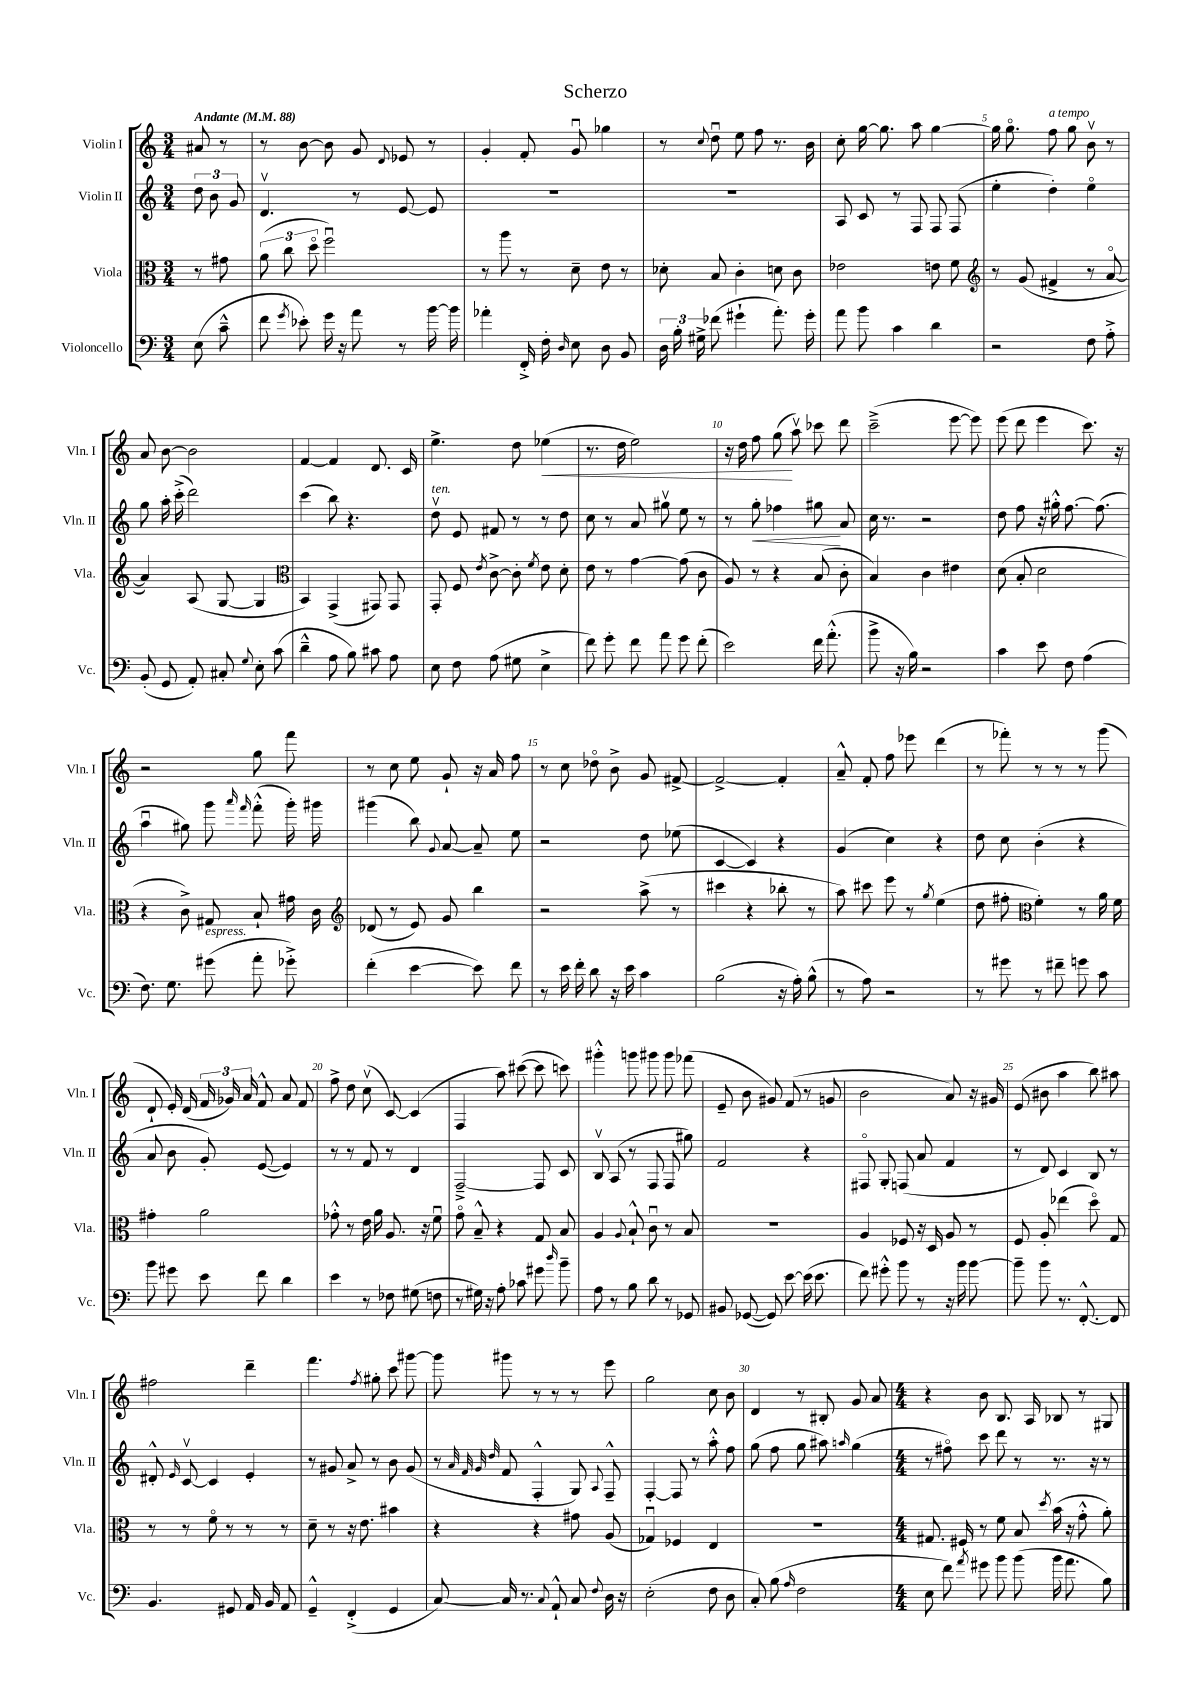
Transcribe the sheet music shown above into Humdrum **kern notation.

**kern	**kern	**kern	**dynam	**kern	**dynam
*part4	*part3	*part2	*part2	*part1	*part1
*staff4	*staff3	*staff2	*staff2	*staff1	*staff1
*I"Violoncello	*I"Viola	*I"Violin II	*	*I"Violin I	*
*I'Vc.	*I'Vla.	*I'Vln. II	*	*I'Vln. I	*
*clefF4	*clefC3	*clefG2	*	*clefG2	*
*k[]	*k[]	*k[]	*	*k[]	*
*M3/4	*M3/4	*M3/4	*	*M3/4	*
*MM88	*MM88	*MM88	*	*MM88	*
=	=	=	=	=	=
!	!	!	!	!LO:TX:a:B:t=Andante	!
(8E\	8r	12dd\	.	8a#X/	.
.	.	12b\	.	.	.
8c~^^\	8g#X\	.	.	8r	.
.	.	12g/	.	.	.
=1	=1	=1	=1	=1	=1
8f\	(12a\	4.dv/	.	8r	.
.	12cc\	.	.	.	.
8qg/	.	.	.	.	.
8e-X'\)	.	.	.	[8b\	.
.	12dd\	.	.	.	.
16g\	2ffu\)	.	.	8b\]	.
16r	.	.	.	.	.
8a\	.	8r	.	8g/	.
.	.	.	.	8qqd/	.
8r	.	[8e/	.	8e-X/	.
[16b\	.	8e/]	.	8r	.
16b\]	.	.	.	.	.
=2	=2	=2	=2	=2	=2
4a-X'\	8r	2.r	.	4g'/	.
.	8aa\	.	.	.	.
16FF'^/	8r	.	.	8f'/	.
16F'\	.	.	.	.	.
16qqD/	.	.	.	.	.
8E\	8d~\	.	.	8gu/	.
8D\	8e\	.	.	4gg-X\	.
8BB/	8r	.	.	.	.
=3	=3	=3	=3	=3	=3
24D\	8d-X'\	2.r	.	8r	.
24B'\	.	.	.	.	.
24G#X^\	.	.	.	.	.
.	.	.	.	8qqcc/	.
(8f-X\	8B/	.	.	8ddu\	.
4g#X`\	4c'\	.	.	8ee\	.
.	.	.	.	8ff\	.
8.a'\)	8dn\	.	.	8.r	.
.	8c\	.	.	.	.
16g#'\	.	.	.	16b\	.
=4	=4	=4	=4	=4	=4
8a\	2e-X\	8A/	.	8cc'\	.
8b\	.	8c/	.	[16gg\	.
.	.	.	.	8.gg\]	.
4c\	.	8r	.	.	.
.	.	8F/	.	8aa\	.
4d\	8en\	8F/	.	[4gg\	.
.	8f\	(8F/	.	.	.
=5	=5	=5	=5	=5	=5
*	*clefG2	*	*	*	*
2r	8r	4ee'\	.	16gg\]	.
.	.	.	.	8.gg\	.
.	(8g/	.	.	.	.
!	!	!	!	!LO:TX:a:i:t=a tempo	!
.	4f#X^/	4dd'\)	.	8ff\	.
.	.	.	.	8gg\	.
8F\	8r	4ee\	.	8bv\	.
8A'^\	[8a/	.	.	8r	.
!!LO:LB:g=z
=6	=6	=6	=6	=6	=6
(8BB'/	4a/])	8gg\	.	8a/	.
8GG/	.	16aa'\	.	[8b\	.
.	.	(16ccc'^\	.	.	.
8AA'/)	(8A/	2ddd\)	.	2b\]	.
8C#X'/	[8G/	.	.	.	.
8qqG/	.	.	.	.	.
8E'\	4G/]	.	.	.	.
(8c\	.	.	.	.	.
=7	=7	=7	=7	=7	=7
*	*clefC3	*	*	*	*
4d~^^\	4BB/)	(4ccc\	.	[4f/	.
8A\	(4GG^/	8bb\)	.	4f/]	.
8B\)	.	4.r	.	.	.
8c#X\	8GG#X/)	.	.	8.d/	.
8A\	8GG#/	.	.	.	.
.	.	.	.	16c/	.
=8	=8	=8	=8	=8	=8
!	!	!LO:TX:a:i:t=ten.	!	!	!
8E\	8GG'/	8ddv\	.	4.ee^\	.
8F\	8F/	8e/	.	.	.
.	8qe/	.	.	.	.
(8A\	[8c^\	8f#X/	.	.	.
8G#X\	8c'\]	8r	.	8dd\	.
.	8qf/	.	.	.	.
!	!	!	!	!	!LO:HP:b
4E^\	8e\	8r	.	(4ee-X\	<
.	8d'\	8dd\	.	.	.
=9	=9	=9	=9	=9	=9
8f\)	8e\	8cc\	.	8.r	.
8g'\	8r	8r	.	.	.
.	.	.	.	16dd\	.
8f\	[4g\	8a/	.	2ee\)	.
8a\	.	8gg#Xv\	.	.	.
8g\	(8g\]	8ee\	.	.	.
(8f'\	8c\	8r	.	.	.
=10	=10	=10	=10	=10	=10
2e\)	8A/)	8r	.	16r	.
.	.	.	.	16dd\	.
!	!	!	!LO:HP:b	!	!
.	8r	8gg'\	<	8ff\	.
.	4r	4ff-X\	.	(8gg\	.
.	.	.	.	8aav\)	[
16f\	(8B/	8gg#X\	.	8ccc-X\	.
(8.a'^^\	.	.	.	.	.
.	8c'\	8a/	[	8ddd\	.
=11	=11	=11	=11	=11	=11
8b^\	4B/)	16cc\	.	(2ccc~^\	.
.	.	8.r	.	.	.
16r	.	.	.	.	.
16B\)	.	.	.	.	.
2r	4c\	2r	.	.	.
.	4e#X\	.	.	[8eee\	.
.	.	.	.	8eee\])	.
=12	=12	=12	=12	=12	=12
4c\	(8d\	8dd\	.	(8eee\	.
.	8B'/	8ff\	.	8ddd\	.
8e\	2d\	16r	.	4eee\	.
.	.	16gg#X'^^\	.	.	.
8F\	.	[8.ff\	.	.	.
(4A\	.	.	.	8.ccc\)	.
.	.	(8.ff\]	.	.	.
.	.	.	.	16r	.
!!LO:LB:g=z
=13	=13	=13	=13	=13	=13
8.F\)	4r	4aau\	.	2r	.
8.G\	.	.	.	.	.
.	8c^\)	8gg#X\)	.	.	.
!LO:TX:a:i:t=espress.	!	!	!	!	!
(8g#X\	8G#X/	8ggg\	.	.	.
.	.	16qqaaa/	.	.	.
.	.	16qqfff/	.	.	.
8a'\	8B`/	(8fff'^^\	.	8gg\	.
8g-X'^\)	16g#X\	16ggg'\)	.	8fff\	.
.	16c\	16ggg#X\	.	.	.
=14	=14	=14	=14	=14	=14
*	*clefG2	*	*	*	*
(4f'\	(8d-X/	(4ggg#X\	.	8r	.
.	8r	.	.	8cc\	.
[4e\	8e/)	8bb\)	.	8ee\	.
.	.	8qqg/	.	.	.
.	8g/	[8a/	.	8g`/	.
8e\])	4bb\	8a~/]	.	16r	.
.	.	.	.	16a/	.
8f\	.	8ee\	.	8ff\	.
=15	=15	=15	=15	=15	=15
8r	2r	2r	.	8r	.
16e\	.	.	.	8cc\	.
16f'\	.	.	.	.	.
8d\	.	.	.	8dd-X\	.
16r	.	.	.	8b^\	.
16e\	.	.	.	.	.
4c\	(8aa^\	8dd\	.	8g/	.
.	8r	(8ee-X\	.	[8f#X^/	.
=16	=16	=16	=16	=16	=16
(2B\	4ccc#X\	[4c/	.	2f#^/_	.
.	4r	4c/])	.	.	.
16r	8bb-X'\	4r	.	4f#'/]	.
16A'\)	.	.	.	.	.
(8B^^\	8r	.	.	.	.
=17	=17	=17	=17	=17	=17
8r	8aa\)	(4g/	.	8a~^^/	.
8A\)	8ccc#X\	.	.	8f'/	.
2r	8eee\	4cc\)	.	8ff\	.
.	8r	.	.	8eee-X\	.
.	8qgg/	.	.	.	.
.	(4ee\	4r	.	(4ddd\	.
=18	=18	=18	=18	=18	=18
8r	8dd\	8dd\	.	8r	.
8g#X\	8ff#X'\	8cc\	.	8fff-X'\)	.
*	*clefC3	*	*	*	*
8r	4f'\)	(4b'\	.	8r	.
8f#X~\	.	.	.	8r	.
8gn\	8r	4r	.	8r	.
8c\	16a\	.	.	(8ggg\	.
.	16f\	.	.	.	.
!!LO:LB:g=z
=19	=19	=19	=19	=19	=19
8b\	4g#X'\	8a/	.	8d`/	.
8g#X\	.	8b\	.	16e'/)	.
.	.	.	.	(16d/	.
8e\	2a\	8g'/)	.	24f/	.
.	.	.	.	24g-X/)	.
.	.	.	.	24a/	.
8f\	.	([8e/	.	8f^^/	.
4d\	.	4e/])	.	8a/	.
.	.	.	.	8f/	.
=20	=20	=20	=20	=20	=20
4e\	8g-X'^^\	8r	.	8ff^\	.
.	8r	8r	.	8dd\	.
8r	16e\	8f/	.	(8ccv\	.
.	16a\	.	.	.	.
8F-X\	8.A/	8r	.	[8c/)	.
(8G#X\	.	4d/	.	(4c/]	.
.	16r	.	.	.	.
8Fn\	8fu\	.	.	.	.
=21	=21	=21	=21	=21	=21
8r	8g\	[2F~^/	.	4F/	.
16G#X\)	8B~^^/	.	.	.	.
16r	.	.	.	.	.
8A'\	4r	.	.	8aa\)	.
8c-X\	.	.	.	([8ccc#X\	.
8g#X\	8G/	8F/]	.	8ccc#\]	.
16qqdd/	.	.	.	.	.
8b~\	8B/	8c/	.	8cccn\)	.
=22	=22	=22	=22	=22	=22
8A\	4A/	8Bv/	.	4ggg#X'^^\	.
8r	.	(8A/	.	.	.
.	8qqA/	.	.	.	.
8B\	8B`^^/	8r	.	8gggn\	.
8d\	8cu\	8F/	.	8ggg#X\	.
8r	8r	8F/	.	8ggg#\	.
8GG-X/	8B/	8gg#X\)	.	(8fff-X\	.
=23	=23	=23	=23	=23	=23
8BB#X/	2.r	2f/	.	8e~/	.
([8GG-X/	.	.	.	8b\	.
8GG-/])	.	.	.	8g#X/)	.
[8e\	.	.	.	(8f/	.
(16e\]	.	4r	.	8r	.
8.e\	.	.	.	.	.
.	.	.	.	8gn/	.
=24	=24	=24	=24	=24	=24
8f\)	4A/	8F#X/	.	2b\	.
8g#X'^^\	.	8G'/	.	.	.
8b\	8F-X/	(8Fn/	.	.	.
8r	16r	8a/	.	.	.
.	16D/	.	.	.	.
16r	8A/	4f/	.	8a/)	.
16b\	.	.	.	.	.
[8b\	8r	.	.	16r	.
.	.	.	.	16g#X/	.
=25	=25	=25	=25	=25	=25
8b~\]	8F/	8r	.	(8e/	.
8b\	8A'/	8d/)	.	8b#X\	.
8.r	(4ee-X\	4c/	.	4aa\	.
[8.FF'^^/	.	.	.	.	.
.	8dd\)	8B/	.	8bb\)	.
8FF/]	8G/	8r	.	8aa#X\	.
!!LO:LB:g=z
=26	=26	=26	=26	=26	=26
4.BB/	8r	8d#X'^^/	.	2ff#X\	.
.	.	16qqe/	.	.	.
.	8r	[8cv/	.	.	.
.	8f\	4c/]	.	.	.
8GG#X/	8r	.	.	.	.
16AA/	8r	4e'/	.	4ddd~\	.
16BB/	.	.	.	.	.
8AA/	8r	.	.	.	.
=27	=27	=27	=27	=27	=27
4GG~^^/	8d~\	8r	.	4.fff\	.
.	8r	8g#X/	.	.	.
(4FF'^/	16r	8a^/	.	.	.
.	8.e\	.	.	.	.
.	.	.	.	8qff/	.
.	.	8r	.	8gg#X'\	.
4GG/	4b#X\	8b\	.	8ccc\	.
.	.	(8g#/	.	[8ggg#X\	.
=28	=28	=28	=28	=28	=28
[8C/)	4r	8r	.	8ggg#\]	.
.	.	32qqa/	.	.	.
.	.	32qqf/	.	.	.
.	.	32qqg/	.	.	.
.	.	32qqdd/	.	.	.
16C/]	.	8f/	.	8ggg#X\	.
8.r	.	.	.	.	.
.	4r	4F'^^/	.	8r	.
8qqC/	.	.	.	.	.
8AA`^^/	.	.	.	8r	.
8C/	8g#X\	8G/)	.	8r	.
8qqF/	.	8qqA/	.	.	.
16D\	(8A/	8F~^^/	.	8eee\	.
16r	.	.	.	.	.
=29	=29	=29	=29	=29	=29
(2E'\	4G-Xu/)	[4F'/	.	2gg\	.
.	4F-X/	8F/]	.	.	.
.	.	8r	.	.	.
8F\	4E/	8aa'^^\	.	8cc\	.
8D\	.	8ff\	.	8b\	.
=30	=30	=30	=30	=30	=30
8C'/)	2.r	(8gg\	.	4d/	.
(8B\	.	8ff\	.	.	.
16qqA/	.	.	.	.	.
2F\	.	8gg\	.	8r	.
.	.	8aa#X\)	.	8B#X'/	.
.	.	16qqaan/	.	.	.
.	.	(4gg\	.	8g/	.
.	.	.	.	8a/	.
=31	=31	=31	=31	=31	=31
*M4/4	*M4/4	*M4/4	*	*M4/4	*
8E\	8.G#X/	8r	.	4r	.
8f\)	.	8ff#X\)	.	.	.
.	16F#X/	.	.	.	.
8qa/	.	.	.	.	.
8g#X\	8r	8ccc\	.	8b\	.
8b\	8f\	8ddd\	.	8.B/	.
(8b\	8B/	8r	.	.	.
.	.	.	.	16A/	.
.	8qdd/	.	.	.	.
16b\	(16b\	8.r	.	8B-X/	.
8.a\	16r	.	.	.	.
.	8g'^^\	.	.	8r	.
.	.	16r	.	.	.
8B\)	8a'\)	8r	.	8G#X/	.
==	==	==	==	==	==
*-	*-	*-	*-	*-	*-
